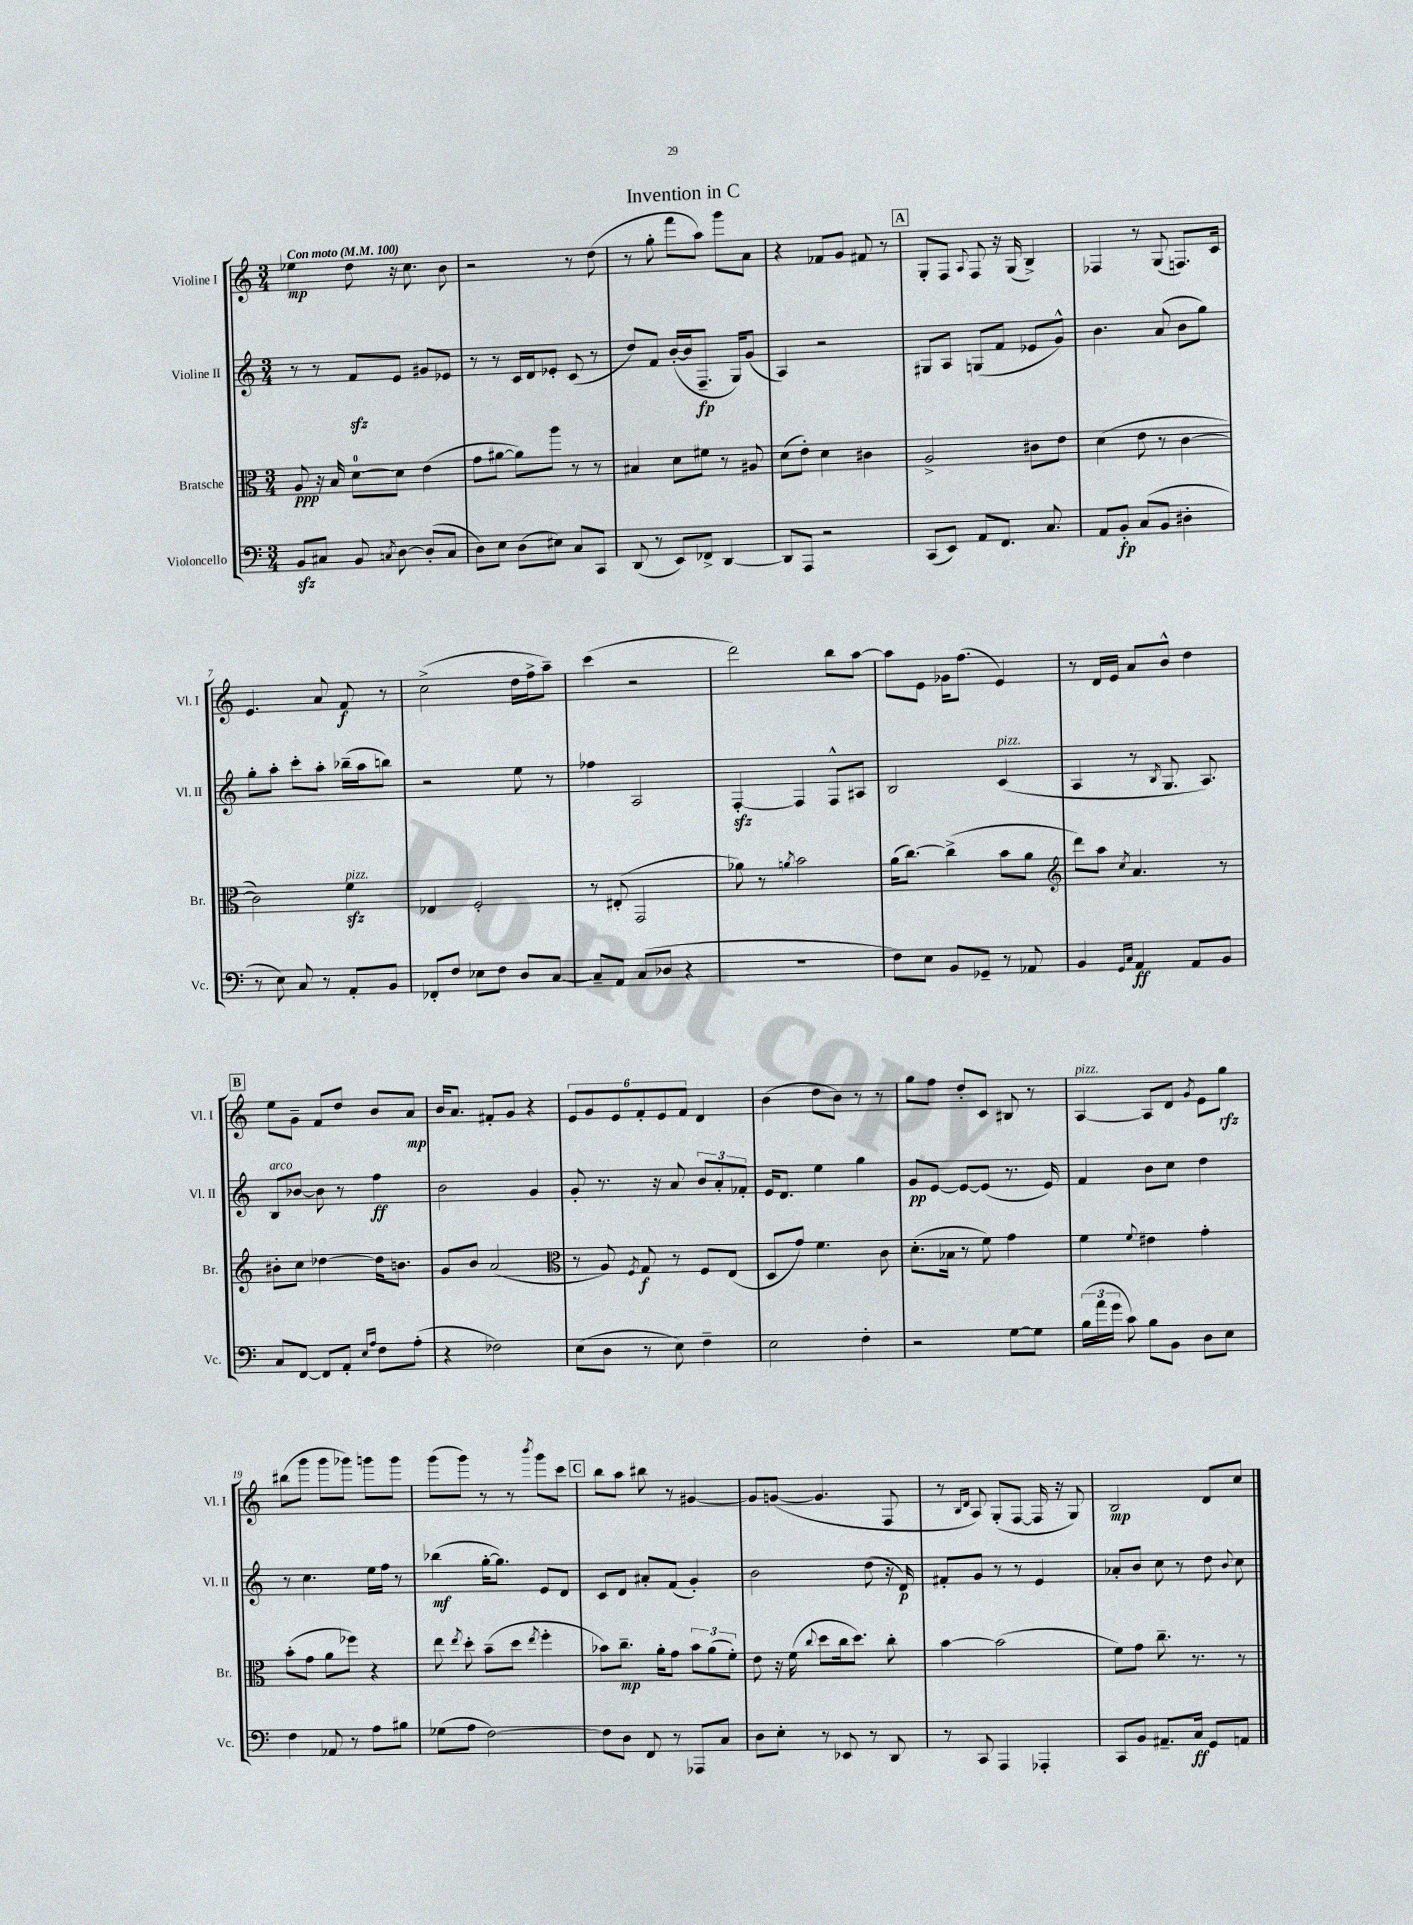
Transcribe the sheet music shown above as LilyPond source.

\header { title = "Invention in C" }
<<
\new StaffGroup <<
\new Staff = "s0" \with { instrumentName = "Violine I" shortInstrumentName = "Vl. I" } {
    \clef treble \key c \major \numericTimeSignature \time 3/4 \tempo "Con moto" 4 = 100
    \autoBeamOff ees''4\mp d''8 r16 c''8. b'8 |
    r2 r8 d''8( |
    r8 g''8-. f'''8[ a''8]) g'''8[ a'8] |
    r4 fes'8[ g'8] fis'8 r8 |
    \mark \markup { \box "A" } g8[-. f8] \appoggiatura { a8 } f8 r16 g16( b4->) |
    fes4 r8 g8( f8.[) c'16] |
    e'4. a'8 f'8\f r8 |
    c''2->( d''16[ f''16-> a''8]--) |
    c'''4( r2 |
    d'''2) b''8[ a''8]~ |
    a''8[ e'8] ges'16[ f''8.]( e'4) |
    r8 d'16[ e'16] a'8[ b'8]-^ d''4 |
    \mark \markup { \box "B" } e''8[ g'8]-- f'8[ d''8] b'8[ a'8]\mp |
    b'16[ a'8.] fis'8[-. g'8] r4 |
    \tuplet 6/4 { e'8[ g'8 e'8 f'8-. e'8 f'8] } d'4 |
    b'4( d''8[ b'8]) r8 r8 |
    g''8[ f''8] d''8[-. c'8] bis8 r8 |
    a4~^\markup { \italic "pizz." } a8[ d'8] \acciaccatura { g'8 } e'8[ g''8]\rfz |
    bis''8[( g'''8] g'''8[ ges'''8]) g'''8[ g'''8] |
    g'''8[( g'''8]) r8 r8 \acciaccatura { b'''8 } g'''8[ c'''8] |
    \mark \markup { \box "C" } b''8[ a''8] bis''8 r8 gis'4~ |
    gis'8[ g'8]~( g'4. f8 |
    r8 \grace { b16[ d'16] } a8) g8[-.( f8]~ f16 r16 g8) |
    b2\mp d'8[ c''8] \bar "|." |
}
\new Staff = "s1" \with { instrumentName = "Violine II" shortInstrumentName = "Vl. II" } {
    \clef treble \key c \major \numericTimeSignature \time 3/4
    \autoBeamOff r8 r8 f'8[\sfz e'8] gis'8[ ees'8] |
    r8 r8 c'16[ d'16 ees'8]-. c'8( r8 |
    d''8[) f'8] b'16[~-.( b'16 f8.]--\fp g16[) g'8]( |
    a4) r2 |
    \mark \markup { \box "A" } gis8[ a8] g8[( f'8] ees'8[ g'8]-^) |
    b'4. a'8( b'8[ g''8]) |
    g''8[-. a''8]-. c'''8[-. a''8]-. bes''16[--( a''16 b''8]) |
    r2 e''8 r8 |
    fes''4 a2 |
    f4~-.\sfz f4 f8[-^ ais8] |
    b2 c'4^\markup { \italic "pizz." }( |
    a4 r8 \acciaccatura { b8 } g8. a8.) |
    \mark \markup { \box "B" } b8[^\markup { \italic "arco" } bes'8]~ bes'8 r8 f''4\ff |
    b'2 g'4 |
    g'8-. r8. r16 a'8 \tuplet 3/2 { b'8[ a'8-. fes'8]-. } |
    e'16[ d'8.] e''4 g''4 |
    g'8[\pp e'8]~ e'8[~ e'8]( r8. e'16) |
    f'4 b'8[ c''8] d''4 |
    r8 c''4. e''16[ f''16] r8 |
    bes''4\mf( g''16[~-. g''8.]) e'8[ d'8] |
    \mark \markup { \box "C" } c'8[ d'8] ais'8[-. f'8]( g'4-.) |
    b'2 d''8( r16 d'16\p) |
    fis'8[-. g'8] r8 r8 e'4 |
    aes'8[-. b'8] c''8 r8 d''8 \appoggiatura { b'8 } c''8 \bar "|." |
}
\new Staff = "s2" \with { instrumentName = "Bratsche" shortInstrumentName = "Br." } {
    \clef alto \key c \major \numericTimeSignature \time 3/4
    \autoBeamOff a8\ppp r16 b16 d'8[-0~ d'8] e'4( |
    g'8[ ais'8]~ ais'8[) a''8] r8 r8 |
    bis4 d'8[ fis'8] r8 ais8 |
    d'8[( e'8]-.) d'4 cis'4 |
    \mark \markup { \box "A" } a2-> cis'8[ e'8] |
    d'4( e'8 r8 c'4~ |
    c'2) f'4\sfz^\markup { \italic "pizz." } |
    ees4 f2-. |
    r8 eis8-.( g,2 |
    aes'8) r8 \acciaccatura { a'8 } b'2 |
    a'16[( c''8.]~) c''4->( b'8[ a'8] |
    \clef treble d'''8[) a''8] \acciaccatura { c''8 } a'4. r8 |
    \mark \markup { \box "B" } bis'8[-. c''8] des''4~ des''16[ b'8.] |
    g'8[ b'8] a'2( |
    \clef alto r8 a8) \acciaccatura { f8 } g8\f r8 f8[ e8]( |
    d8[ g'8]) f'4. c'8 |
    d'8.[-.( bes16] r8 f'8) g'4 |
    f'4 \appoggiatura { f'8 } eis'4 g'4-. |
    b'8[-.( g'8] a'8[ fes''8]) r4 |
    e''8 \acciaccatura { e''8 } d''8-. b'8[--( d''8] \acciaccatura { e''8 } f''4-. |
    \mark \markup { \box "C" } bes'8[) c''8.]--\mp a'16[-. g'8] \tuplet 3/2 { bes'8[ a'8( f'8]-.) } |
    e'8 r16 f'16( \appoggiatura { c''8 } d''8[ c''16 d''8.]) c''8-. |
    b'4~ b'2( |
    f'8[) g'8] c''8.-- r8. r8 \bar "|." |
}
\new Staff = "s3" \with { instrumentName = "Violoncello" shortInstrumentName = "Vc." } {
    \clef bass \key c \major \numericTimeSignature \time 3/4
    \autoBeamOff b,8[\sfz cis8] b,8 \acciaccatura { c8 } d8~ d8[-.( c8] |
    d8[) e8] d8[( eis8]) c8[ c,8] |
    d,8( r8 e,8[) fes,8]-> d,4~ |
    d,8[ a,,8] r2 |
    \mark \markup { \box "A" } c,8[( e,8]) a,8[ f,8.] c8. |
    a,8[ b,8]-.\fp c8[( b,8] dis4-. |
    r8 e8) c8 r8 a,8[-. b,8] |
    fes,8[-. f8] ees8[ f8] d8[ c8]~ |
    c8[-- a,8] c8[( des8] r4 |
    R2. |
    f8[) e8] b,8[ ges,8]-- r8 aes,8 |
    b,4 \grace { g,16[ c16] } a,4\ff a,8[ b,8] |
    \mark \markup { \box "B" } c8[ f,8]~ f,8[ a,8]-. \grace { e16[ a16] } f8[ a8]-.( |
    r4 fes2) |
    e8[( d8] r8 e8) f4-- |
    e2 f4-. |
    r2 g8[~ g8] |
    \tuplet 3/2 { b16[( a'16 g'16] } c'8) b8[ b,8] d8[ e8] |
    f4 aes,8 r8 a8[ bis8] |
    ges8[( a8] f2~) |
    \mark \markup { \box "C" } f8[ d8] f,8 r8 aes,,8[ c8] |
    d8[ e8]-. r8 ees,8 r8 d,8 |
    r8 c,8 a,,4 aes,,4-. |
    c,8[ b,8] ais,8.[-- c16]\ff g,8[ a,8] \bar "|." |
}
>>
>>
